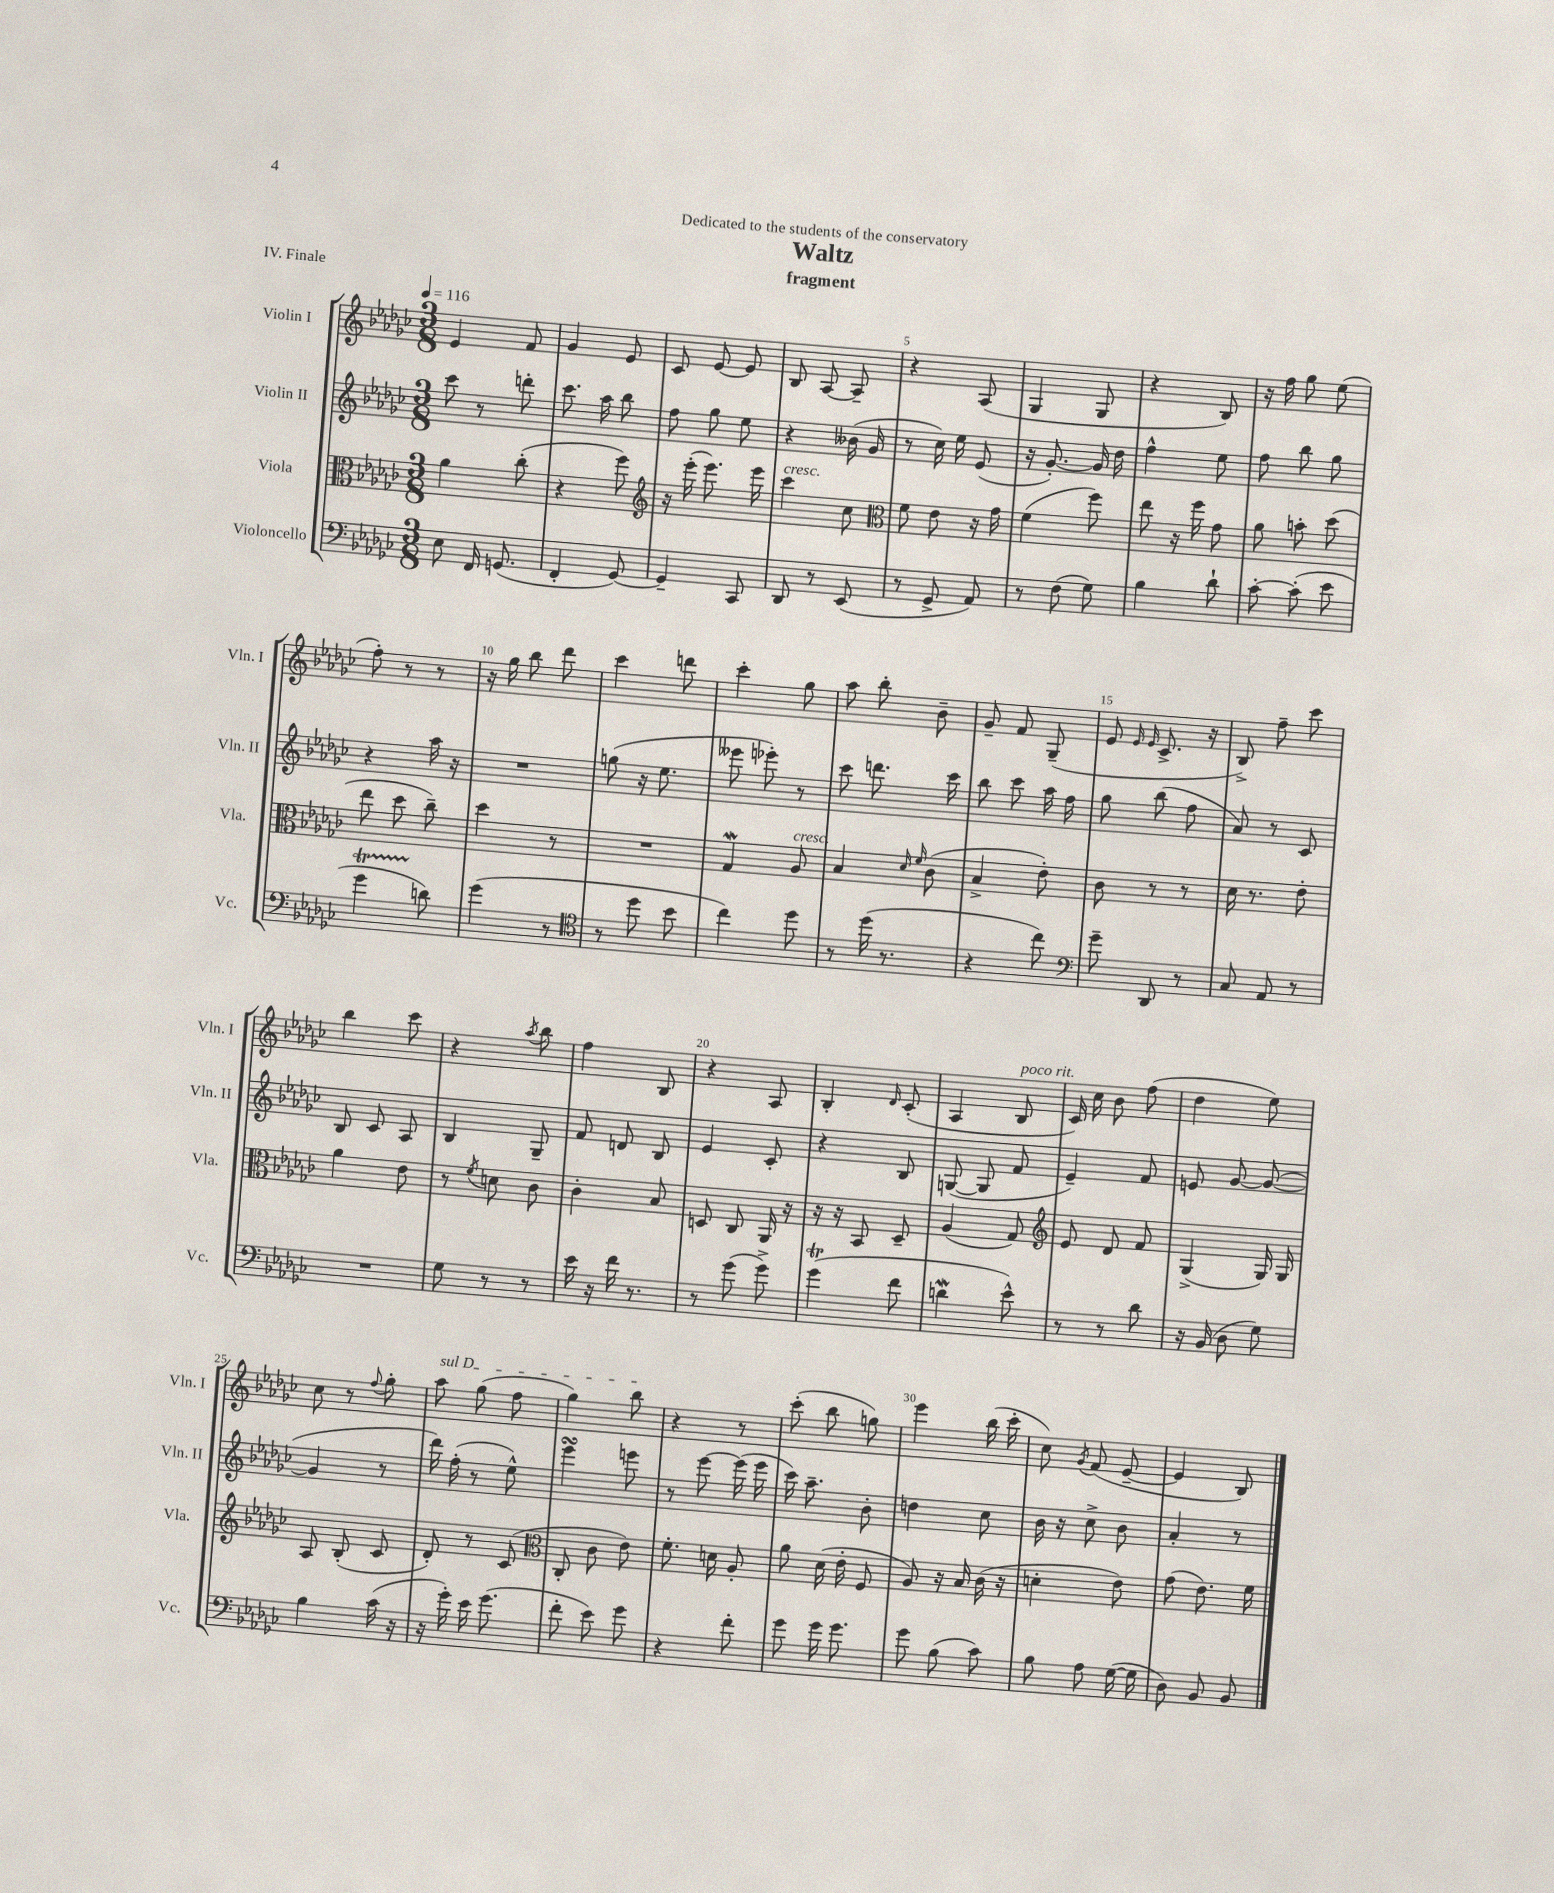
\header { title = "Waltz" subtitle = "fragment" dedication = "Dedicated to the students of the conservatory" piece = "IV. Finale" }
<<
\new StaffGroup <<
\new Staff = "s0" \with { instrumentName = "Violin I" shortInstrumentName = "Vln. I" } {
    \clef treble \key ges \major \numericTimeSignature \time 3/8 \tempo 4 = 116
    \autoBeamOff ees'4 f'8 |
    ges'4 ees'8 |
    ces'8 ees'8~ ees'8 |
    bes8 aes8~ aes8-- |
    r4 aes8( |
    ges4 ges8 |
    r4 bes8) |
    r16 f''16 ges''8 ees''8( |
    f''8-.) r8 r8 |
    r16 ges''16 bes''8 des'''8 |
    ces'''4 d'''8 |
    ces'''4-. ges''8 |
    aes''8 bes''8-. bes'8-- |
    ges'8-- f'8 ges8--( |
    ees'8 \grace { ees'16 ees'16 } ces'8.-> r16 |
    bes8->) f''8-- ces'''8 |
    bes''4 ces'''8 |
    r4 \acciaccatura { aes''8 } bes''8 |
    f''4 bes8 |
    r4 aes8 |
    bes4-. \grace { des'16 } ces'8-.( |
    aes4 bes8^\markup { \italic "poco rit." } |
    ces'16) ces''16 bes'8 f''8( |
    des''4 ees''8) |
    ces''8 r8 \appoggiatura { f''8 } ges''8-. |
    \once \override TextSpanner.bound-details.left.text = \markup { \italic "sul D" } aes''8\startTextSpan ges''8( f''8 |
    ges''4) bes''8\stopTextSpan |
    r4 r8 |
    ces'''8-.( bes''8 g''8) |
    ees'''4 bes''16( ces'''16-. |
    ces''8) \acciaccatura { ges'8 } f'8( ees'8~-- |
    ees'4 bes8) \bar "|." |
}
\new Staff = "s1" \with { instrumentName = "Violin II" shortInstrumentName = "Vln. II" } {
    \clef treble \key ges \major \numericTimeSignature \time 3/8
    \autoBeamOff ces'''8 r8 d'''8-. |
    ces'''8. aes''16 bes''8 |
    f''8 ges''8 ees''8 |
    r4 beses'16( ges'16 |
    r8 ces''16) ees''16 ees'8( |
    r16 ges'8.~-.) ges'16 des''16 |
    f''4-^ ees''8 |
    f''8 bes''8 ges''8 |
    r4 aes''16 r16 |
    R4. |
    g''8( r16 ees''8. |
    eeses'''8 ees'''8-.) r8 |
    ces'''8 d'''8. ces'''16 |
    bes''8 ces'''8 aes''16 f''16 |
    ges''8 bes''8( f''8 |
    aes'8) r8 ces'8 |
    bes8 ces'8 aes8 |
    bes4 ges8-- |
    f'8 d'8 bes8 |
    ees'4 ces'8-. |
    r4 bes8 |
    g8~( g8 f'8 |
    ees'4--) f'8 |
    e'8 ges'8~ ges'8~( |
    ges'4 r8 |
    des'''16) f''16-.( r8 ees''8-^) |
    ees'''4\turn e'''8 |
    r8 ees'''8~ ees'''16( ees'''16 |
    ces'''16) aes''8.-- bes'8-. |
    d''4 ces''8 |
    bes'16 r16 ces''8-> bes'8 |
    aes'4-. r8 \bar "|." |
}
\new Staff = "s2" \with { instrumentName = "Viola" shortInstrumentName = "Vla." } {
    \clef alto \key ges \major \numericTimeSignature \time 3/8
    \autoBeamOff aes'4 ces''8-.( |
    r4 f''8) |
    \clef treble r16 ees'''16-.( ees'''8.) ees'''16 |
    ces'''4^\markup { \italic "cresc." } ces''8 |
    \clef alto f'8 ees'8 r16 ges'16 |
    f'4( f''8) |
    ees''8 r16 f''16 ges'8 |
    aes'8 b'8-. des''8( |
    ees''8 des''8 ces''8--) |
    des''4 r8 |
    R4. |
    ges4\mordent aes8^\markup { \italic "cresc." } |
    bes4 \grace { des'16 f'16 } ces'8( |
    bes4-> ees'8-.) |
    ces'8 r8 r8 |
    des'16 r8. ees'8-. |
    aes'4 ees'8 |
    r8 \acciaccatura { f'8 } d'8 ces'8 |
    ces'4-. bes8 |
    d8 ces8 aes,16 r16 |
    r16 r16 bes,8 des8-- |
    aes4( ges8) |
    \clef treble ees'8 des'8 f'8 |
    ges4->( ges16) ges16 |
    aes8 bes8-.( ces'8 |
    des'8-.) r8 ces'8( |
    \clef alto ces8-. ces'8 ees'8) |
    f'8.-. d'16 aes8-. |
    aes'8 des'16( ees'16-. f8 |
    aes8) r16 bes16 ces'16( r16 |
    d'4-. ees'8) |
    ges'8( ees'8.) f'16 \bar "|." |
}
\new Staff = "s3" \with { instrumentName = "Violoncello" shortInstrumentName = "Vc." } {
    \clef bass \key ges \major \numericTimeSignature \time 3/8
    \autoBeamOff ees8 f,16 g,8.( |
    f,4-. ges,8~) |
    ges,4-- ces,8 |
    des,8 r8 ees,8( |
    r8 ges,8-> aes,8) |
    r8 f8( ges8) |
    bes4 des'8-! |
    ces'8~-. ces'8-.( ees'8 |
    ges'4\startTrillSpan d'8\stopTrillSpan) |
    ges'4( r8 |
    \clef tenor r8 des''8 bes'8 |
    ces''4) des''8 |
    r8 des''16( r8. |
    r4 ces''8) |
    \clef bass ges'8-- des,8 r8 |
    ces8 aes,8 r8 |
    R4. |
    ges8 r8 r8 |
    ees'16 r16 f'16 r8. |
    r8 ges'8( ges'8->) |
    ges'4\trill( f'8 |
    d'4\mordent ees'8-^) |
    r8 r8 des'8 |
    r16 bes,16( des8 ges8) |
    bes4 ces'16( r16 |
    r16 ges'16-.) ees'16 ges'8.( |
    f'8-. ees'8) ges'8 |
    r4 f'8-. |
    ges'8 ges'16 ges'8. |
    ges'8 bes8( ces'8) |
    bes8 aes8 ges16~( ges16 |
    des8) bes,8 bes,8 \bar "|." |
}
>>
>>
\layout { \context { \Score \override BarNumber.break-visibility = ##(#f #t #t) barNumberVisibility = #(every-nth-bar-number-visible 5) } }
